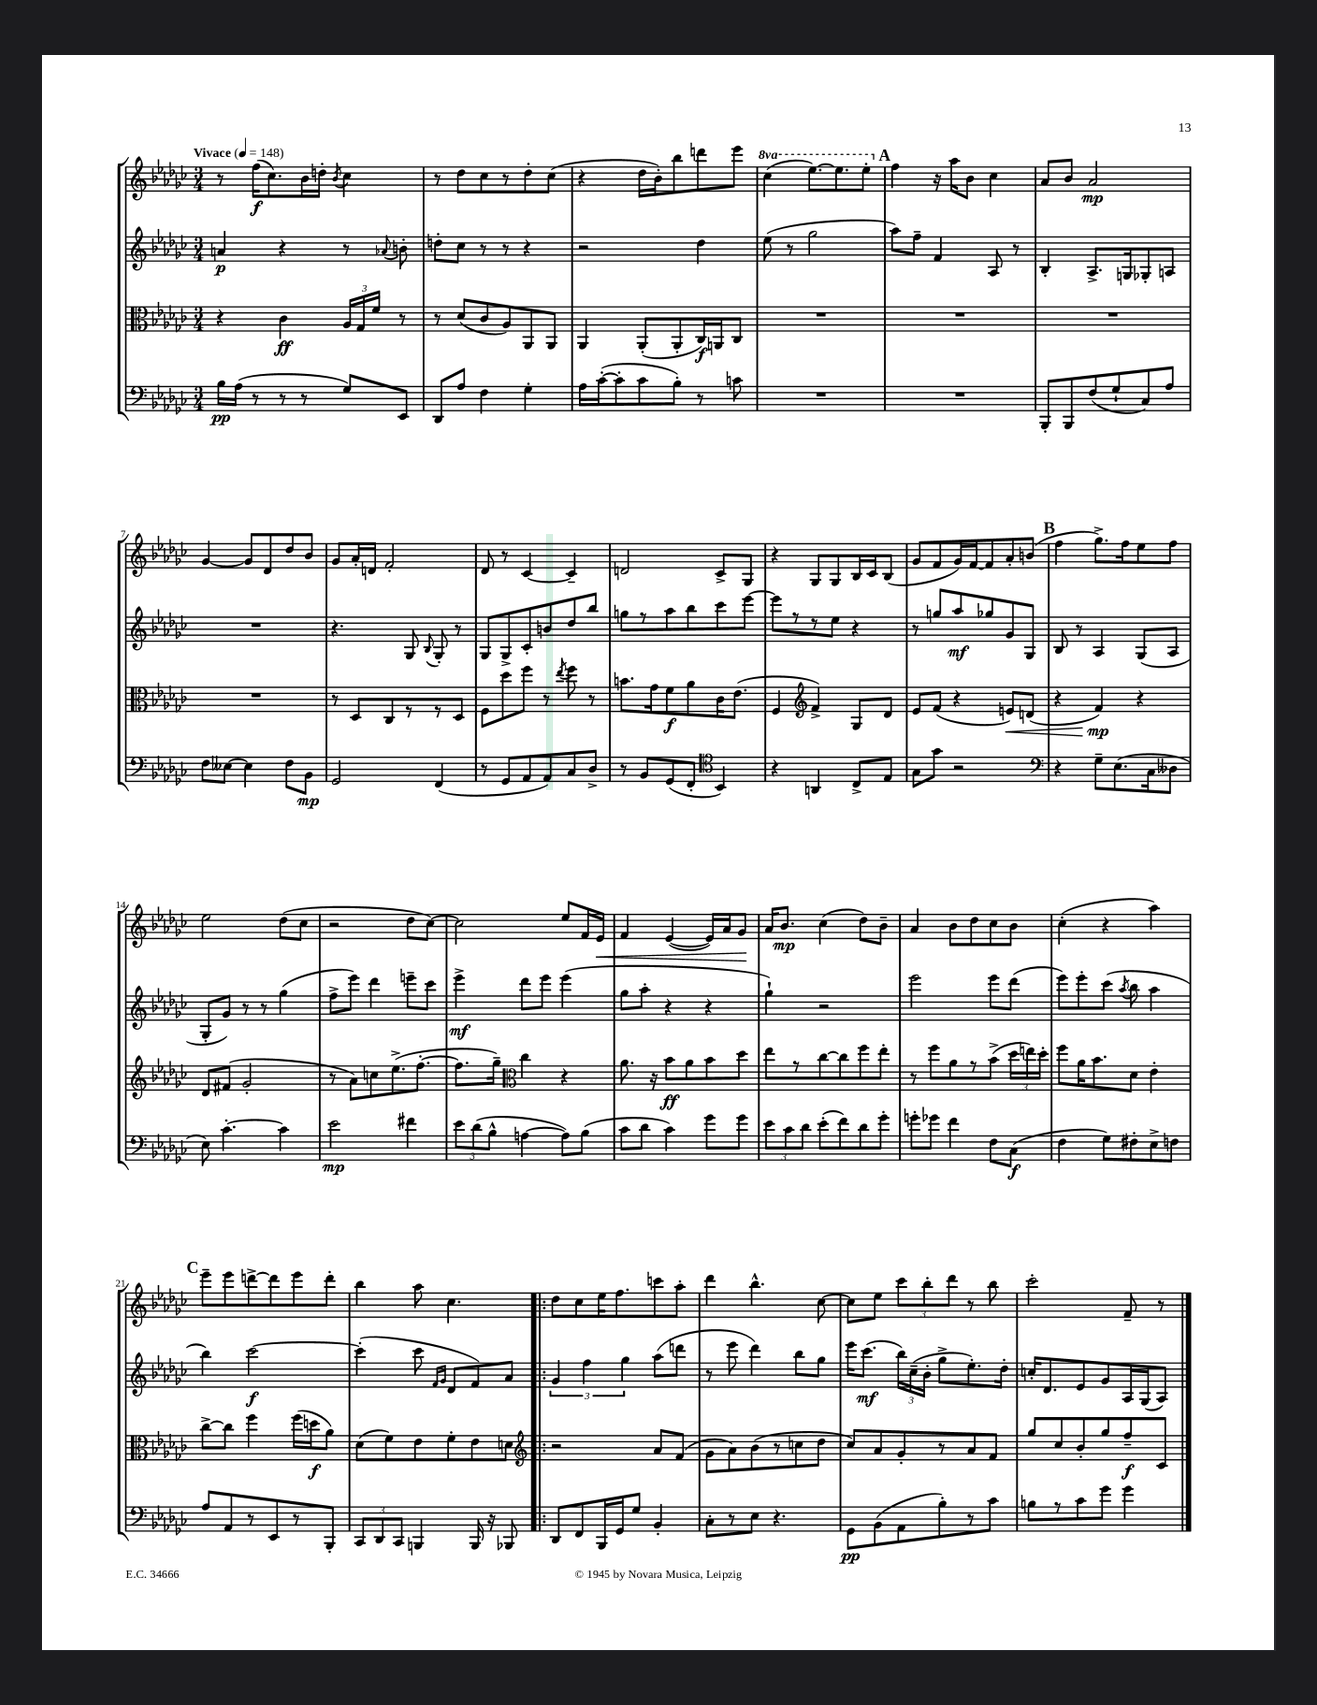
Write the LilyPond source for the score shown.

<<
\new StaffGroup <<
\new Staff = "s0" {
    \clef treble \key ges \major \numericTimeSignature \time 3/4 \set Staff.ottavationMarkups = #ottavation-simple-ordinals \tempo "Vivace" 4 = 148
    \autoBeamOff r8 f''16[\f( ces''8.) bes'16 d''16]-. \acciaccatura { bes'8 } ces''4 |
    r8 des''8[ ces''8 r8 des''8-. ces''8]( |
    r4 des''16[ bes'16-.) bes''8 d'''8 ees'''8] |
    \ottava #1 ces'''4( ees'''8.[~) ees'''8. ees'''8]-. \ottava #0 |
    \mark \markup { \bold "A" } f''4 r16 aes''16[ bes'8] ces''4 |
    aes'8[ bes'8] aes'2\mp |
    ges'4~ ges'8[ des'8 des''8 bes'8] |
    ges'8[ aes'16-. d'16] f'2-. |
    des'8 r8 ces'4~ ces'4-- |
    d'2 ces'8[-> ges8] |
    r4 ges8[ ges8 bes16 ces'16 bes8]( |
    ges'8[ f'8 ges'16) f'16~ f'8 aes'8-. b'8]( |
    \mark \markup { \bold "B" } f''4 ges''8.[->) f''16 ees''8 f''8] |
    ees''2 des''8[( ces''8] |
    r2 des''8[ ces''8]~) |
    ces''2 ees''8[ f'16 ees'16]\< |
    f'4 ees'4~( ees'16[) aes'16 ges'8]\! |
    aes'16[ bes'8.]\mp ces''4( des''8[) bes'8]-- |
    aes'4 bes'8[ des''8 ces''8 bes'8] |
    ces''4-.( r4 aes''4) |
    \mark \markup { \bold "C" } ees'''8[-- ees'''8 d'''8~-> d'''8 ees'''8 d'''8]-. |
    bes''4 aes''8 ces''4. |
    \bar ".|:" des''8[ ces''8 ees''16 f''8. c'''8 aes''8]-. |
    des'''4 bes''4.-^ ces''8~ |
    ces''8[ ees''8] \tuplet 3/2 { ces'''8[ bes''8-. des'''8] } r8 bes''8 |
    ces'''2-. f'8-- r8 \bar "|." |
}
\new Staff = "s1" {
    \clef treble \key ges \major \numericTimeSignature \time 3/4
    \autoBeamOff a'4\p r4 r8 \appoggiatura { aes'8 } b'8-. |
    d''8[-. ces''8] r8 r8 r4 |
    r2 des''4 |
    ees''8( r8 ges''2 |
    \mark \markup { \bold "A" } aes''8[) f''8]-- f'4 aes8 r8 |
    bes4-. aes8.[-> g16 ges8-. a8] |
    R2. |
    r4. ges8 \appoggiatura { bes8 } ges8-. r8 |
    ges8[ ges8-> ces'8-. b'8 des''8 bes''8] |
    g''8[ r8 aes''8 bes''8 ces'''8 ees'''8]~ |
    ees'''8[ r8 r8 ees''8] r4 |
    r8 g''8[ aes''8\mf ges''8 ges'8 ges8] |
    \mark \markup { \bold "B" } bes8 r8 aes4 ges8[( aes8] |
    ges8[-. ges'8]) r8 r8 ges''4( |
    f''8[-> ees'''8]) des'''4 e'''8[-- ces'''8] |
    ees'''4->\mf des'''8[ ees'''8] ees'''4( |
    ges''8[ aes''8]-. r4 r4 |
    ges''4-!) r2 |
    ees'''2 ees'''8[ des'''8]( |
    ees'''8[) ees'''8-. ces'''8]( \acciaccatura { aes''8 } bes''8 aes''4 |
    \mark \markup { \bold "C" } bes''4) ces'''2~\f |
    ces'''4-.( ces'''8 \grace { f'16[ ges'16] } des'8[ f'8) aes'8] |
    \bar ".|:" \tuplet 3/2 { ges'4 f''4 ges''4 } aes''8[( d'''8] |
    r8 ees'''8 des'''4) bes''8[ ges''8] |
    ees'''16[ ces'''8.]\mf( \tuplet 3/2 { bes''16[) ces''16--( bes'16]-. } ges''8[-> ees''8.-.) des''16]-. |
    c''16[-. des'8. ees'8 ges'8 aes16 ges16( aes8]) \bar "|." |
}
\new Staff = "s2" {
    \clef alto \key ges \major \numericTimeSignature \time 3/4
    \autoBeamOff r4 ces'4\ff \tuplet 3/2 { aes16[ ges16 f'16] } r8 |
    r8 des'8[( ces'8 aes8) aes,8 aes,8] |
    aes,4 aes,8[-.( aes,8-. ces16\f) a,16 ces8] |
    R2. |
    \mark \markup { \bold "A" } R2. |
    R2. |
    R2. |
    r8 des8[ ces8 r8 r8 des8] |
    f8[ des''8 f''8] r8 \acciaccatura { ees''8 } f''8 r8 |
    b'8.[ ges'16 f'8\f aes'8 ces'16 ees'8.]( |
    f4 \clef treble f'4->) ges8[ des'8] |
    ees'8[ f'8]( r4 e'8[\<) d'8]( |
    \mark \markup { \bold "B" } r4 f'4\mp\!) r4 |
    des'8[ fis'8]( ges'2-. |
    r8 aes'8[) c''8 ees''8.->( f''8.]~-. |
    f''8.[ ges''16]--) \clef alto ces''4 r4 |
    aes'8. r16 bes'8[\ff aes'8 bes'8 des''8] |
    ees''8[ r8 ces''8~ ces''8 f''8 ees''8]-. |
    r8 f''8[ aes'8 r8 bes'8]->( \tuplet 3/2 { des''16[ e''16) des''16]-. } |
    f''8[ aes'16 bes'8. des'8] ees'4-. |
    \mark \markup { \bold "C" } ces''8[~-> ces''8] f''4 f''16[( d''16\f aes'8]) |
    des'8[( f'8) ees'8 f'8-. ees'8 d'8] |
    \clef treble \bar ".|:" r2 aes'8[ f'8]( |
    ges'8[ aes'8) bes'8( r8 c''8 des''8] |
    ces''8[) aes'8 ges'8-. r8 aes'8 f'8] |
    ges''8[ ces''8 bes'8-. ges''8 f''8--\f ces'8] \bar "|." |
}
\new Staff = "s3" {
    \clef bass \key ges \major \numericTimeSignature \time 3/4
    \autoBeamOff bes16[\pp aes16]( r8 r8 r8 ges8[) ees,8] |
    des,8[ aes8] f4 ges4-. |
    aes16[ ces'16~-.( ces'8-. ces'8 bes8]-.) r8 c'8 |
    R2. |
    \mark \markup { \bold "A" } R2. |
    bes,,8[-. bes,,8 f8( ges8-! ces8) aes8] |
    f8[ eeses8]~ eeses4 f8[ bes,8]\mp |
    ges,2 f,4( |
    r8 ges,8[ aes,8 aes,8) ces8 des8]-> |
    r8 bes,8[ ges,8( f,8]-. \clef tenor bes,4) |
    r4 a,4 ces8[-> ees8] |
    ges8[ ges'8] r2 |
    \mark \markup { \bold "B" } \clef bass r4 ges8[-- ees8.( ces16 deses8] |
    ees8) ces'4.~-. ces'4 |
    ees'2\mp fis'4 |
    \tuplet 3/2 { ees'8[ des'8( bes8]-^ } a4~ a8[) bes8]( |
    ces'8[ des'8] ces'4) ges'8[ ges'8] |
    \tuplet 3/2 { ees'8[ ces'8 des'8] } ees'8[-.( f'8) des'8 ges'8]-. |
    g'8[-. ges'8] f'4 f8[ ces8]\f( |
    f4 ges8[) fis8-. ees8-> f8] |
    \mark \markup { \bold "C" } aes8[ aes,8 r8 ees,8 r8 bes,,8]-. |
    \tuplet 3/2 { ces,8[ des,8 ces,8] } b,,4 b,,16 r16 bes,,8 |
    \bar ".|:" des,8[ f,8 bes,,16 ges,16 ges8] bes,4-. |
    ces8[-. r8 ees8] r4. |
    ges,8[\pp bes,8( aes,8 bes8-.) r8 ces'8] |
    b8[ r8 ces'8 ges'8] ges'4 \bar "|." |
}
>>
>>
